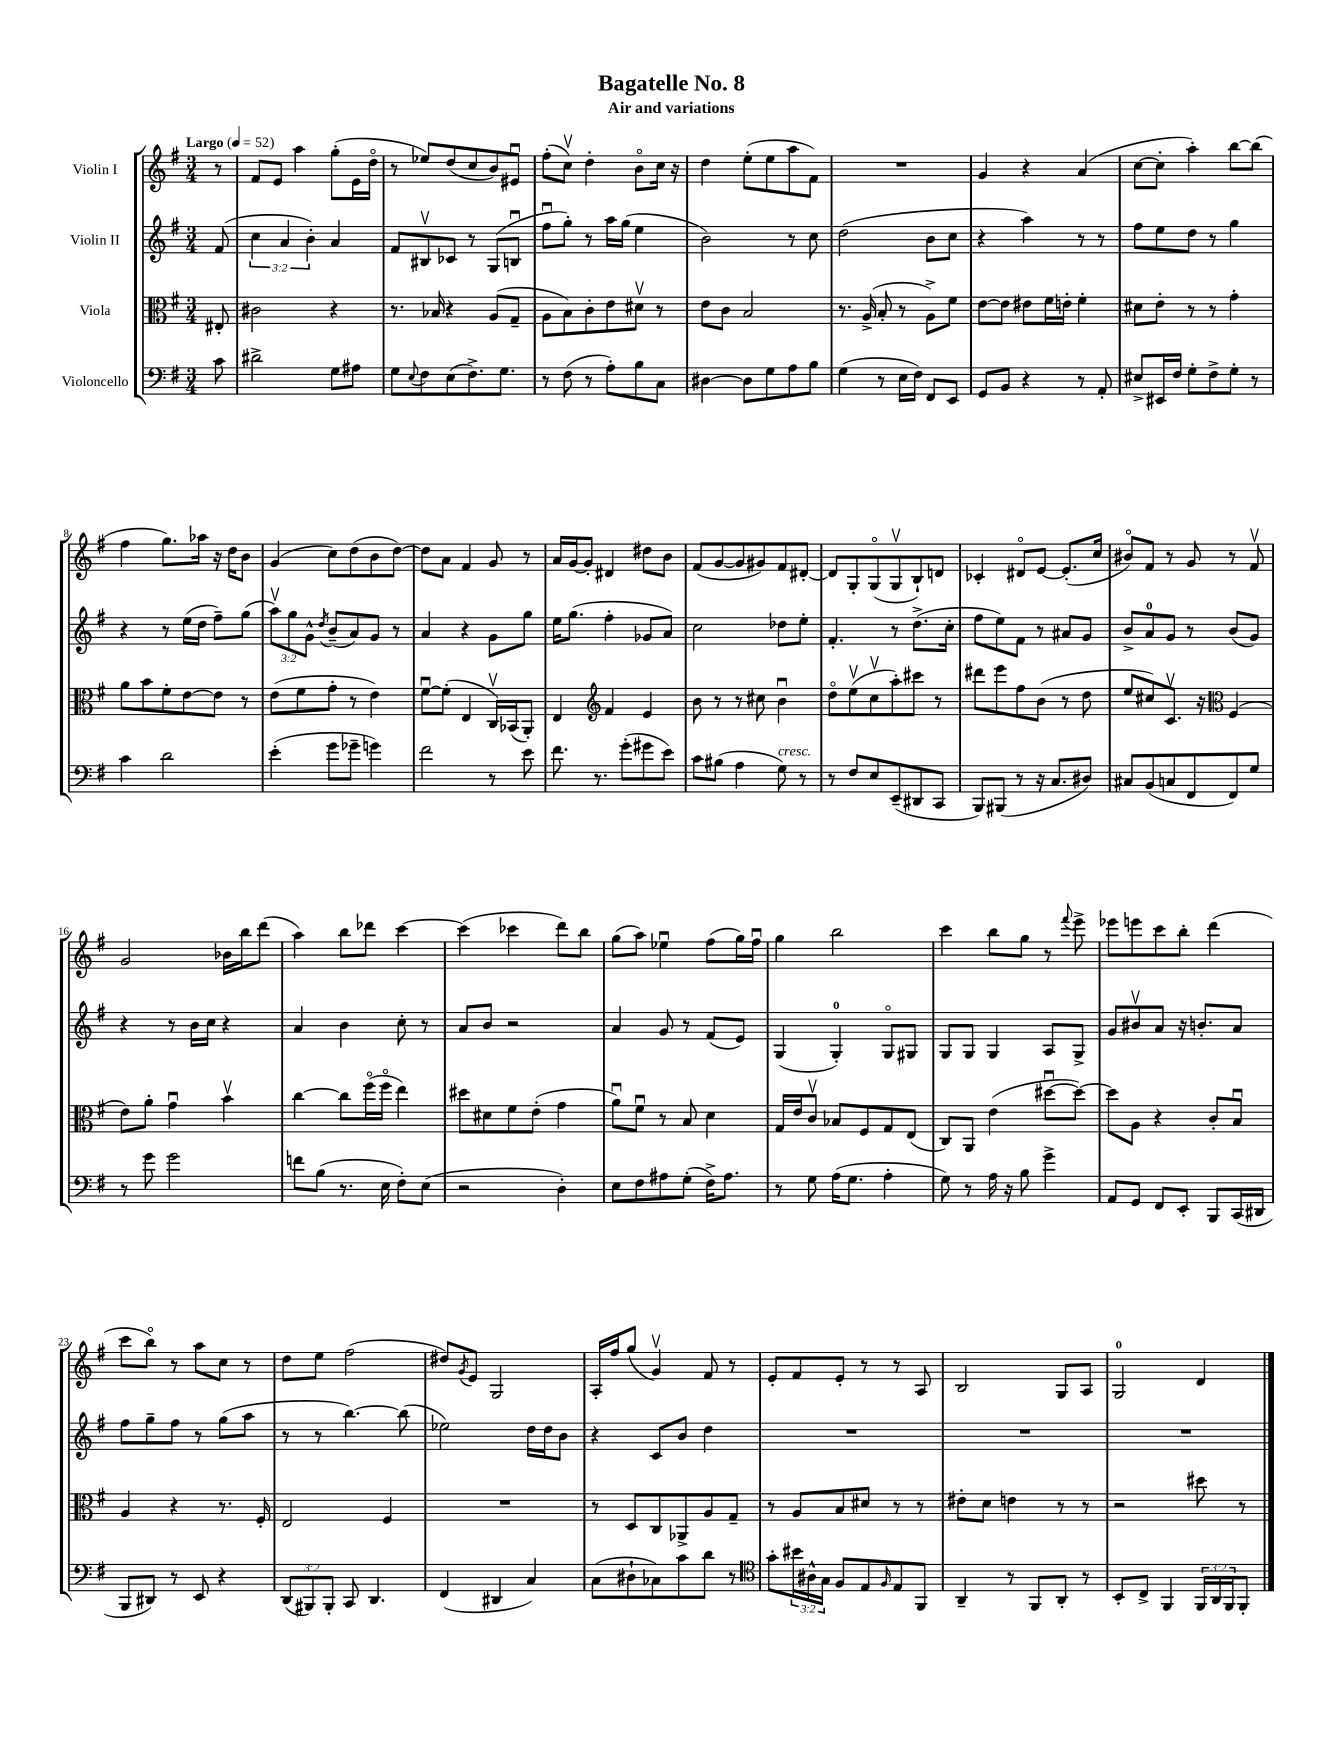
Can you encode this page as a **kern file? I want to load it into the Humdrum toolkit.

**kern	**kern	**kern	**kern
*part4	*part3	*part2	*part1
*staff4	*staff3	*staff2	*staff1
*I"Violoncello	*I"Viola	*I"Violin II	*I"Violin I
*clefF4	*clefC3	*clefG2	*clefG2
*k[f#]	*k[f#]	*k[f#]	*k[f#]
*M3/4	*M3/4	*M3/4	*M3/4
*MM52	*MM52	*MM52	*MM52
=	=	=	=
!	!	!	!LO:TX:a:B:t=Largo
8c\	8E#X'/	(8f#/	8r
=1	=1	=1	=1
2d#X^\	2c#X\	6cc\	8f#/L
.	.	.	8e/J
.	.	6a/	.
.	.	.	4aa\
.	.	6b'\)	.
8G\L	4r	4a/	(8gg'\L
8A#X\J	.	.	16e\L
.	.	.	16dd\JJ
=2	=2	=2	=2
8G\L	8.r	8f#/L	8r
8qqE/	.	.	.
8F#\	.	8B#Xv/	8ee-X/L)
.	16B-X/	.	.
(8E\	4r	8c-X/J	(8dd/
8.F#^\)	.	8r	8cc/
.	(8A/L	(8G/L	8b/)
8.G\J	.	.	.
.	8G~/J	8Bnu/J	8e#Xu/J
=3	=3	=3	=3
8r	8A\L	8ff#u\L	(8ff#'\L
(8F#\	8B\)	8gg'\J)	8ccv\J)
8r	8c'\	8r	4dd'\
8A'\L)	8e\	16aa\LL	.
.	.	(16gg\JJ	.
8B\	8d#Xv\J	4ee\	8b\L
8C\J	8r	.	16cc\Jk
.	.	.	16r
=4	=4	=4	=4
[4D#X\	8e\L	2b\)	4dd\
.	8c\J	.	.
8D#\L]	2B/	.	(8ee'\L
8G\	.	.	8ee\
8A\	.	8r	8aa\
8B\J	.	8cc\	8f#\J)
=5	=5	=5	=5
(4G\	8.r	(2dd\	2.r
.	(16A^/	.	.
8r	8B'/	.	.
16E\LL	8r	.	.
16F#\JJ)	.	.	.
8FF#/L	8A^\L)	8b\L	.
8EE/J	8f#\J	8cc\J	.
=6	=6	=6	=6
8GG/L	[8e\L	4r	4g/
8BB/J	8e\J]	.	.
4r	8e#X\L	4aa\)	4r
.	16f#\L	.	.
.	16en'\JJ	.	.
8r	4f#'\	8r	(4a/
8AA'/	.	8r	.
=7	=7	=7	=7
8E#X^/L	8d#X\L	8ff#\L	[8cc\L
16EE#X/L	8e'\J	8ee\	8cc'\J]
16F#/JJ	.	.	.
8G'\L	8r	8dd\J	4aa'\)
8F#^\	8r	8r	.
8G'\J	4g'\	4gg\	[8bb\L
8r	.	.	(8bb\J]
!!LO:LB:g=z
=8	=8	=8	=8
4c\	8a\L	4r	4ff#\
.	8b\	.	.
2d\	8f#'\	8r	8.gg\L)
.	[8e\	(16ee\LL	.
.	.	16dd\JJ	16aa-X\Jk
.	8e\J]	8ff#~\L)	16r
.	.	.	16dd\KL
.	8r	(8gg\J	8b\J
=9	=9	=9	=9
(4e'\	(8e\L	12aav\L)	(4g/
.	.	12gg\	.
.	8f#\	.	.
.	.	12g^^\J	.
.	.	8qdd/	.
8g\L	8g'\J	(8b~/L	8cc\L)
8g-X~\J	8r	8a/)	(8dd\
4gn\)	4e\)	8g/J	8b\
.	.	8r	[8dd\J)
=10	=10	=10	=10
2f#\	[8f#u\L	4a/	8dd\L]
.	(8f#'\J]	.	8a\J
.	4E/	4r	4f#/
8r	16Cv/LL)	8g\L	8g/
.	(16BB-X/J	.	.
8e\	8AA'/J)	8gg\J	8r
=11	=11	=11	=11
8.f#\	4E/	16ee\KL	16a/LL
.	.	(8.gg\J	[16g/J
.	.	.	8g'/J]
8.r	.	.	.
*	*clefG2	*	*
.	4f#/	4ff#'\	4d#X/
(8g'\L	.	.	.
8g#X\	4e/	8g-X/L	8dd#X\L
8e\J)	.	8a/J)	8b\J
=12	=12	=12	=12
8c\L	8b\	2cc\	(8f#/L
(8B#X\J	8r	.	[8g/
4A\	8r	.	8g/]
.	8cc#X\	.	8g#X/)
!LO:TX:a:i:t=cresc.	!	!	!
8G\)	4bu\	8dd-X\L	8f#/
8r	.	8ee'\J	[8d#X'/J
=13	=13	=13	=13
8r	8dd\L	4.f#'/	8d#/L]
8F#/L	(8eev\	.	8G'/
8E/	8ccv\	.	(8G/
(8EE~/	8aa'\)	8r	8Gv/
8DD#X/	8ccc#X\J	(8.dd^\L	8B`/)
8CC/J	8r	.	8dn/J
.	.	16cc'\Jk	.
=14	=14	=14	=14
8BBB/L)	8ddd#X\L	8ff#\L	4c-X'/
(8BBB#X/J	8eee\	8ee\)	.
8r	8ff#\	8f#\J	8d#X/L
16r	(8b\J	8r	[8e/J
8.C/L	.	.	.
.	8r	8a#X/L	(8.e'/L]
8D#X/J)	8dd\	8g/J	.
.	.	.	16cc/Jk
=15	=15	=15	=15
8C#X/L	8ee/L	8b^/L	8b#X/L)
(8BB/	8cc#X/)	8a/	8f#/J
8Cn/	8.cv/J	8g/J	8r
8FF#/	.	8r	8g/
.	16r	.	.
*	*clefC3	*	*
8FF#/)	(4F#/	(8b/L	8r
8G/J	.	8g/J)	8f#v/
!!LO:LB:g=z
=16	=16	=16	=16
8r	8e\L)	4r	2g/
8g\	8a'\J	.	.
2g\	4gu\	8r	.
.	.	16b\LL	.
.	.	16cc\JJ	.
.	4bv\	4r	16b-X\LL
.	.	.	16bb\J
.	.	.	(8ddd\J
=17	=17	=17	=17
8fn\L	[4cc\	4a/	4aa\)
(8B\J	.	.	.
8.r	8cc\L]	4b\	8bb\L
.	(16ff#\L	.	8ddd-X\J
16E\	16ff#\JJ	.	.
8F#'\L)	4ee\)	8cc'\	[4ccc\
(8E\J	.	8r	.
=18	=18	=18	=18
2r	8dd#X\L	8a/L	(4ccc\]
.	8d#X\	8b/J	.
.	8f#\	2r	4ccc-X\
.	(8e'\J	.	.
4D'\)	4g\	.	8ddd\L)
.	.	.	8bb\J
=19	=19	=19	=19
8E\L	8au\L)	4a/	(8gg\L
8F#\	8f#u\J	.	8aa\J)
8A#X\	8r	8g/	4ee-Xu\
(8G'\J	8B/	8r	.
16F#^\KL)	4d\	(8f#/L	(8ff#\L
8.A#\J	.	.	.
.	.	8e/J)	16gg\L)
.	.	.	16ff#u\JJ
=20	=20	=20	=20
8r	16G/LL	(4G/	4gg\
.	16e/J	.	.
8G\	8cv/J	.	.
(16A\KL	8B-X/L	4G'/)	2bb\
8.G\J	.	.	.
.	8F#/	.	.
4A'\	8G/	8G/L	.
.	(8E/J	8G#X/J	.
=21	=21	=21	=21
8G\)	8C/L)	8G/L	4ccc\
8r	8AA/J	8G/J	.
16A\	(4e\	4G/	8bb\L
16r	.	.	.
8B\	.	.	8gg\J
4g^\	[8dd#Xu\L	8A/L	8r
.	.	.	8qqfff#/
.	8dd#\J_)	8G^/J	8eee^\
=22	=22	=22	=22
8AA/L	8dd#\L]	8g/L	8eee-X\L
8GG/J	8A\J	8b#Xv/	8eeen\
8FF#/L	4r	8a/J	8ccc\
8EE'/J	.	16r	8bb'\J
.	.	8.bn'/L	.
8BBB/L	8c'/L	.	(4ddd\
(16CC/L	8Bu/J	8a/J	.
16DD#X/JJ	.	.	.
!!LO:LB:g=z
=23	=23	=23	=23
8BBB/L	4A/	8ff#\L	8ccc\L
8DD#X/J)	.	8gg~\	8bb\J)
8r	4r	8ff#\J	8r
8EE/	.	8r	8aa\L
4r	8.r	(8gg\L	8cc\J
.	.	8aa\J	8r
.	16F#'/	.	.
=24	=24	=24	=24
(12DD/L	2E/	8r	8dd\L
12BBB#X/)	.	.	.
.	.	8r	8ee\J
12BBB#'/J	.	.	.
8CC/	.	[4.bb\)	(2ff#\
4.DD/	.	.	.
.	4F#/	.	.
.	.	(8bb\]	.
=25	=25	=25	=25
(4FF#/	2.r	2ee-X\)	8dd#X/L)
.	.	.	8qg/
.	.	.	8e/J
4DD#X/	.	.	2G/
4C/)	.	16dd\LL	.
.	.	16dd\J	.
.	.	8b\J	.
=26	=26	=26	=26
(8C\L	8r	4r	16A'/LL
.	.	.	16ff#/J
8D#X`\	8D/L	.	(8gg/J
8C-X\)	8C/	8c/L	4gv/)
8c\	8AA-X^/	8b/J	.
8d\J	8A/	4dd\	8f#/
8r	8G~/J	.	8r
=27	=27	=27	=27
*clefC4	*	*	*
8g'\L	8r	2.r	8e'/L
24b#X\L	8A/L	.	8f#/
24A#X^^\	.	.	.
24G\JJ	.	.	.
8F#/L	8B/	.	8e'/J
8E/	8d#X/J	.	8r
16qqF#/	.	.	.
8E/	8r	.	8r
8FF#/J	8r	.	8A/
=28	=28	=28	=28
4AA~/	8e#X'\L	2.r	2B/
.	8d\J	.	.
8r	4en\	.	.
8FF#/L	.	.	.
8AA'/J	8r	.	8G/L
8r	8r	.	8A/J
=29	=29	=29	=29
8BB'/L	2r	2.r	2G/
8C^/J	.	.	.
4FF#/	.	.	.
24FF#/LL	8dd#X\	.	4d/
24AA/	.	.	.
24FF#/J	.	.	.
8FF#'/J	8r	.	.
==	==	==	==
*-	*-	*-	*-
